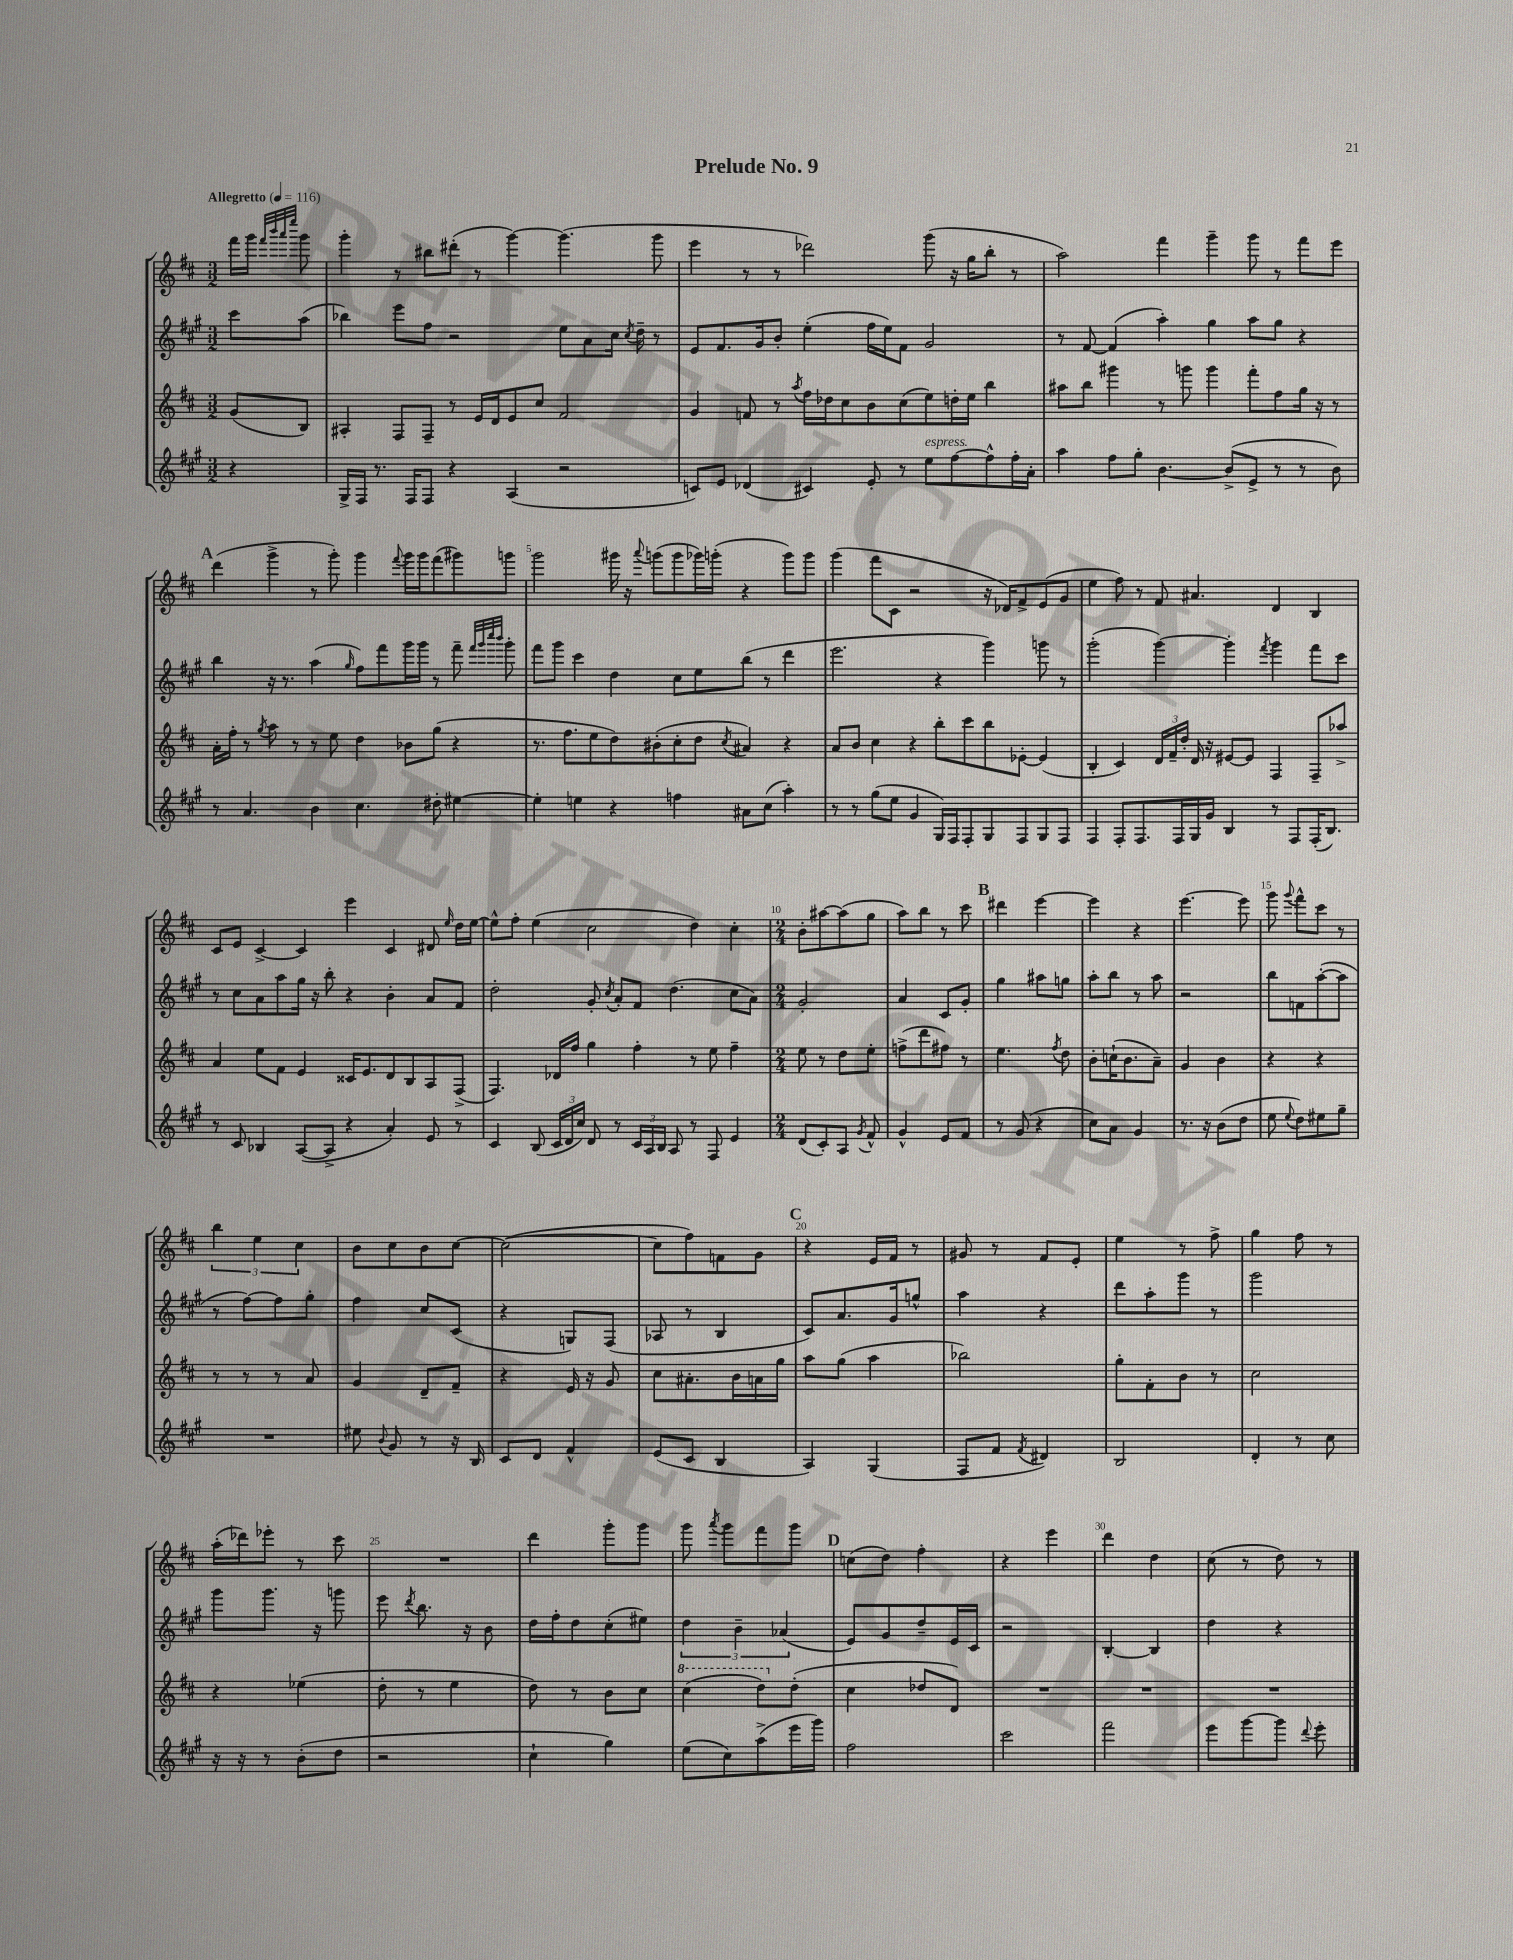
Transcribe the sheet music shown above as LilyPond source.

\header { title = "Prelude No. 9" }
<<
\new StaffGroup <<
\new Staff = "s0" {
    \clef treble \key d \major \numericTimeSignature \time 3/2 \partial 4 \tempo "Allegretto" 4 = 116
    \autoBeamOff fis'''16[ g'''16] \grace { fis'''32[ b'''32 a'''32 e''''32] } g'''8 |
    g'''4-. r8 bis''8[ dis'''8]-.( r8 g'''4~) g'''4.( g'''8 |
    e'''4 r8 r8 des'''2) g'''8( r16 g''16[ b''8]-. r8 |
    a''2) fis'''4 g'''4-- g'''8 r8 fis'''8[ e'''8] |
    \mark \markup { \bold "A" } d'''4( g'''4-> r8 g'''8-.) g'''4 \appoggiatura { fis'''8 } g'''16[ g'''16 fis'''8( gis'''8) g'''8] |
    g'''2 gis'''16 r16 \appoggiatura { a'''8 } g'''8[( g'''8 ges'''16) g'''16]-.( r4 g'''8[) g'''8] |
    g'''4( fis'''8[ cis'8] r2 r16 des'16[) fis'8-> e'8( g'8] |
    e''4 fis''8) r8 fis'8 ais'4. d'4 b4 |
    cis'8[ e'8] cis'4~-> cis'4 e'''4 cis'4 dis'8 \grace { e''16 } d''16[ e''16]~ |
    e''8[-^ fis''8]-. e''4( cis''2 d''4) cis''4-. |
    \numericTimeSignature \time 2/4 b'8[-. ais''8~ ais''8( g''8] |
    a''8[) b''8] r8 cis'''8 |
    \mark \markup { \bold "B" } dis'''4 e'''4~ |
    e'''4 r4 |
    e'''4.~ e'''8 |
    g'''8 \appoggiatura { g'''8 } fis'''8[-^ cis'''8] r8 |
    \tuplet 3/2 { b''4 e''4 cis''4 } |
    b'8[ cis''8 b'8 cis''8]~ |
    cis''2~( |
    cis''8[ fis''8) f'8 g'8] |
    \mark \markup { \bold "C" } r4 e'16[ fis'16] r8 |
    gis'8 r8 fis'8[ e'8]-. |
    e''4 r8 fis''8-> |
    g''4 fis''8 r8 |
    a''16[-.( des'''16) ees'''8]-. r8 cis'''8 |
    R2 |
    d'''4 g'''8[-. g'''8] |
    g'''8 \acciaccatura { a'''8 } g'''8[ fis'''8 g'''8] |
    \mark \markup { \bold "D" } c''8[( d''8]) fis''4-. |
    r4 e'''4 |
    d'''4 d''4 |
    cis''8( r8 d''8) r8 \bar "|." |
}
\new Staff = "s1" {
    \clef treble \key a \major \numericTimeSignature \time 3/2 \partial 4
    \autoBeamOff cis'''8[ a''8]( |
    bes''4) e'''8[ fis''8] r2 e''8[ a'8 cis''16] \acciaccatura { cis''8 } d''16-- r8 |
    e'8[ fis'8. gis'16 b'8]-. e''4-.( fis''16[ e''16) fis'8] gis'2 |
    r8 fis'8~ fis'4( a''4-.) gis''4 a''8[ gis''8] r4 |
    \mark \markup { \bold "A" } b''4 r16 r8. a''4( \grace { gis''16 } fis''8[) fis'''8 gis'''16 gis'''16] r8 fis'''8-- \grace { fis'''32[ gis'''32 cis''''32 b'''32] } gis'''8-. |
    fis'''8[ gis'''8] cis'''4 d''4 cis''8[ e''8 b''8]( r8 d'''4 |
    e'''2. r4 gis'''4) g'''8 r8 |
    gis'''2-.( gis'''4~) gis'''4-. \acciaccatura { fis'''8 } gis'''4 fis'''8[ cis'''8] |
    r8 cis''8[ a'8 a''8 gis''16] r16 b''8-. r4 b'4-. a'8[ fis'8] |
    d''2-. gis'8-. \acciaccatura { cis''8 } a'8[-. fis'8] d''4.( cis''8[ a'8]) |
    \numericTimeSignature \time 2/4 gis'2-. |
    a'4 cis'8[ gis'8]-. |
    \mark \markup { \bold "B" } gis''4 ais''8[ g''8] |
    a''8[-. b''8] r8 a''8 |
    r2 |
    b''8[ f'8 a''8~-.( a''8] |
    r8 fis''8[~) fis''8 gis''8]-. |
    fis''4 cis''8[ cis'8]( |
    r4 g8[) fis8]( |
    aes8 r8 b4 |
    \mark \markup { \bold "C" } cis'8[) a'8. gis'16 g''8]-^ |
    a''4 r4 |
    d'''8[ a''8-. gis'''8] r8 |
    gis'''2 |
    gis'''8[ gis'''8.] r16 g'''8 |
    e'''8 \acciaccatura { d'''8 } b''8. r16 b'8 |
    d''16[ fis''16-. d''8 cis''8-.( eis''8]) |
    \tuplet 3/2 { d''4 b'4-- aes'4( } |
    \mark \markup { \bold "D" } e'8[) gis'8 d''8-- e'16 cis'16] |
    r2 |
    b4~-. b4 |
    d''4 r4 \bar "|." |
}
\new Staff = "s2" {
    \clef treble \key d \major \numericTimeSignature \time 3/2 \partial 4
    \autoBeamOff g'8[( b8]) |
    ais4-. fis8[ fis8]-- r8 e'16[ d'16 e'8 cis''8] fis'2 |
    g'4 f'8 r8 \acciaccatura { a''8 } fis''16[ des''16 cis''8 b'8 cis''8( e''8) d''16-. e''16] b''4 |
    ais''8[ b''8] gis'''4 r8 g'''8 g'''4 fis'''8[-. fis''8 g''16] r16 r8 |
    \mark \markup { \bold "A" } a'16[-. fis''16]-. r8 \acciaccatura { g''8 } a''8 r8 r8 e''8 d''4 bes'8[ g''8]( r4 |
    r8. fis''8.[ e''8 d''8) bis'8-.( cis''8-. d''8] \acciaccatura { cis''8 } ais'4) r4 |
    a'8[ b'8] cis''4 r4 b''8[-. cis'''8 b''8 ees'8]~-. ees'4( |
    b4-. cis'4) \tuplet 3/2 { d'16[ fis'16-- d''16]-. } d'16 r16 eis'8[~ eis'8] fis4 fis8[-- aes''8]-> |
    a'4 e''8[ fis'8] e'4 cisis'16[ e'8. d'8 b8 a8 fis8]->( |
    fis4.) des'16[ fis''16] g''4 fis''4-. r8 e''8 fis''4-- |
    \numericTimeSignature \time 2/4 e''8 r8 d''8[ e''8]-. |
    f''8[->( d'''8 fis''8]) r8 |
    \mark \markup { \bold "B" } e''4. \acciaccatura { fis''8 } d''8 |
    b'8[-. c''16-!( b'8. a'8]--) |
    g'4 b'4 |
    r4 r4 |
    r8 r8 r8 a'8 |
    g'4 d'8[-- fis'8]-- |
    r4 e'16 r16 g'8 |
    cis''8[ ais'8.-. b'16 a'16 g''16] |
    \mark \markup { \bold "C" } a''8[ g''8]( a''4 |
    bes''2) |
    g''8[-. fis'8-. b'8] r8 |
    cis''2 |
    r4 ees''4( |
    d''8-. r8 e''4 |
    d''8) r8 b'8[ cis''8] |
    \ottava #1 cis'''4( d'''8[) \ottava #0 d''8]-.( |
    \mark \markup { \bold "D" } cis''4 des''8[ d'8]) |
    R2 |
    R2 |
    R2 \bar "|." |
}
\new Staff = "s3" {
    \clef treble \key a \major \numericTimeSignature \time 3/2 \partial 4
    \autoBeamOff r4 |
    gis16[-> fis16] r8. fis16[ fis8] r4 a4( r2 |
    c'8[) e'8] des'4( cis'4) e'8-. r8 e''8[^\markup { \italic "espress." } fis''8~ fis''8-^ fis''16-. a'16]-. |
    a''4 fis''8[ gis''8]-. b'4.~ b'8[->( e'8]-> r8 r8 b'8) |
    \mark \markup { \bold "A" } r8 a'4. b'4 cis''4. dis''8-. eis''4~ |
    eis''4-. e''4 r4 f''4 ais'8[ cis''8]( a''4-.) |
    r8 r8 gis''8[( e''8] gis'4 gis16[) fis16 fis8-. gis8 fis8 gis8 fis8] |
    fis4 fis8[-. fis8. fis16 gis16 gis'16] b4 r8 fis8[ fis16-.( b8.]) |
    r8 cis'8 bes4 a8[~( a8]-> r4 a'4-.) e'8 r8 |
    cis'4 b8( \tuplet 3/2 { cis'16[ d'16 cis''16]) } d'8 r8 \tuplet 3/2 { cis'16[ a16 b16] } a8 r8 fis8 e'4 |
    \numericTimeSignature \time 2/4 d'8[( cis'8-.) a8] \acciaccatura { gis'8 } fis'8-^ |
    gis'4-^ e'8[ fis'8] |
    \mark \markup { \bold "B" } r8 gis'8( r4 |
    cis''8[) a'8] gis'4 |
    r8. r16 b'8[( d''8] |
    e''8 \appoggiatura { e''8 } d''8[) eis''8 gis''8]-- |
    R2 |
    eis''8 \appoggiatura { b'8 } gis'8 r8 r16 b16 |
    cis'8[ d'8] fis'4-^ |
    e'8[( cis'8] b4 |
    \mark \markup { \bold "C" } a4) gis4( |
    fis8[ fis'8] \acciaccatura { fis'8 } dis'4) |
    b2 |
    d'4-. r8 cis''8 |
    r16 r16 r8 b'8[-.( d''8] |
    r2 |
    cis''4-! gis''4) |
    e''8[( cis''8) a''8->( e'''16 gis'''16]) |
    \mark \markup { \bold "D" } fis''2 |
    cis'''2 |
    fis'''2 |
    e'''8[ gis'''8~ gis'''8] \appoggiatura { d'''8 } e'''8-. \bar "|." |
}
>>
>>
\layout { \context { \Score \override BarNumber.break-visibility = ##(#f #t #t) barNumberVisibility = #(every-nth-bar-number-visible 5) } }
